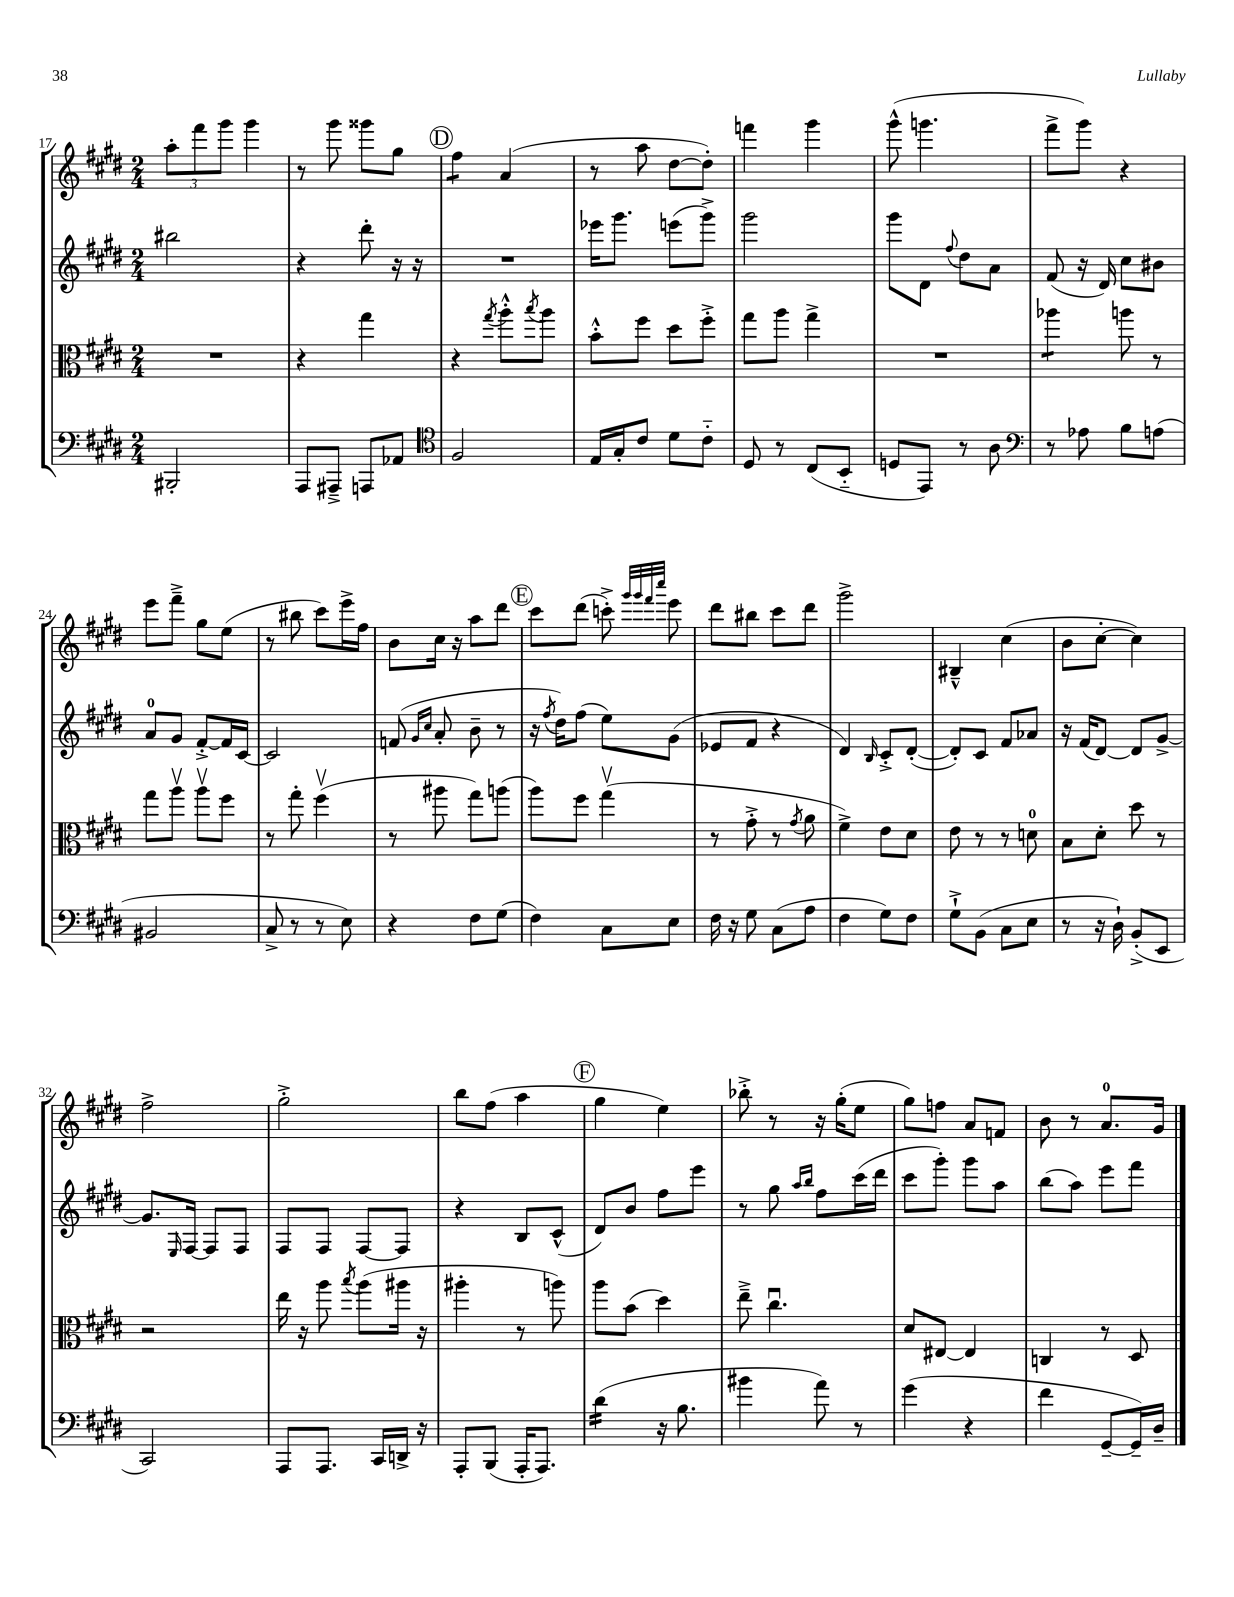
<<
\new StaffGroup <<
\new Staff = "s0" {
    \clef treble \key e \major \numericTimeSignature \time 2/4
    \tuplet 3/2 { a''8-. fis'''8 gis'''8 } gis'''4 |
    r8 gis'''8 gisis'''8 gis''8 |
    \mark \markup { \circle "D" } fis''4:8 a'4( |
    r8 a''8 dis''8~ dis''8-.) |
    f'''4 gis'''4 |
    gis'''8-^( g'''4. |
    fis'''8-> gis'''8) r4 |
    e'''8 fis'''8---> gis''8 e''8( |
    r8 bis''8 cis'''8) e'''16-> fis''16 |
    b'8 cis''16 r16 a''8 dis'''8 |
    \mark \markup { \circle "E" } cis'''8 dis'''8( c'''8-.->) \grace { gis'''32 gis'''32 fis'''32 cis''''32 } e'''8 |
    dis'''8 bis''8 cis'''8 dis'''8 |
    gis'''2-> |
    bis4---^ cis''4( |
    b'8 cis''8~-. cis''4) |
    fis''2-> |
    gis''2-.-> |
    b''8 fis''8( a''4 |
    \mark \markup { \circle "F" } gis''4 e''4) |
    bes''8-.-> r8 r16 gis''16-.( e''8 |
    gis''8) f''8 a'8 f'8 |
    b'8 r8 a'8.-0 gis'16 \bar "|." |
}
\new Staff = "s1" {
    \clef treble \key e \major \numericTimeSignature \time 2/4
    bis''2 |
    r4 dis'''8-. r16 r16 |
    \mark \markup { \circle "D" } R2 |
    ees'''16 gis'''8. e'''8( gis'''8->) |
    gis'''2 |
    gis'''8 dis'8 \appoggiatura { fis''8 } dis''8 a'8 |
    fis'8( r16 dis'16) cis''8 bis'8 |
    a'8-0 gis'8 fis'8~-.-> fis'16 cis'16~ |
    cis'2 |
    f'8( \grace { gis'16 cis''16 } a'8-. b'8-- r8 |
    \mark \markup { \circle "E" } r16 \acciaccatura { fis''8 } dis''16) fis''8( e''8) gis'8( |
    ees'8 fis'8 r4 |
    dis'4) \grace { b16 } cis'8-.-> dis'8~-.( |
    dis'8-.) cis'8 fis'8 aes'8 |
    r16 fis'16( dis'8~) dis'8 gis'8~-> |
    gis'8. \grace { e16 } fis16~ fis8 fis8 |
    fis8 fis8 fis8~ fis8 |
    r4 b8 cis'8-^( |
    \mark \markup { \circle "F" } dis'8) b'8 fis''8 e'''8 |
    r8 gis''8 \grace { a''16 b''16 } fis''8 cis'''16( dis'''16 |
    cis'''8 gis'''8-.) gis'''8 a''8 |
    b''8( a''8) e'''8 fis'''8 \bar "|." |
}
\new Staff = "s2" {
    \clef alto \key e \major \numericTimeSignature \time 2/4
    R2 |
    r4 gis''4 |
    \mark \markup { \circle "D" } r4 \acciaccatura { gis''8 } a''8-.-^ \acciaccatura { b''8 } a''8 |
    b'8-.-^ fis''8 dis''8 fis''8-.-> |
    gis''8 a''8 gis''4-> |
    R2 |
    aes''4:8 a''8 r8 |
    gis''8 a''8\upbow a''8\upbow fis''8 |
    r8 gis''8-. fis''4\upbow( |
    r8 ais''8 gis''8) a''8( |
    \mark \markup { \circle "E" } a''8) fis''8 gis''4\upbow( |
    r8 gis'8-.-> r8 \acciaccatura { gis'8 } a'8 |
    fis'4->) e'8 dis'8 |
    e'8 r8 r8 d'8-0 |
    b8 dis'8-. dis''8 r8 |
    r2 |
    e''16 r16 a''8 \acciaccatura { b''8 } a''8( ais''16 r16 |
    ais''4-. r8 a''8) |
    \mark \markup { \circle "F" } a''8 b'8( dis''4) |
    e''8---> cis''4.\downbow |
    dis'8 eis8~ eis4 |
    c4 r8 dis8 \bar "|." |
}
\new Staff = "s3" {
    \clef bass \key e \major \numericTimeSignature \time 2/4
    bis,,2-. |
    a,,8 ais,,8---> a,,8 aes,8 |
    \mark \markup { \circle "D" } \clef tenor fis2 |
    e16 gis16-. cis'8 dis'8 cis'8-_ |
    dis8 r8 cis8( b,8-_ |
    d8 e,8) r8 a8 |
    \clef bass r8 aes8 b8 a8( |
    bis,2 |
    cis8-> r8 r8 e8) |
    r4 fis8 gis8( |
    \mark \markup { \circle "E" } fis4) cis8 e8 |
    fis16 r16 gis8 cis8( a8 |
    fis4 gis8) fis8 |
    gis8-!-> b,8( cis8 e8 |
    r8 r16 dis16-!) b,8-.->( e,8 |
    cis,2) |
    a,,8 a,,8. cis,16 d,16-> r16 |
    a,,8-. b,,8( a,,16-. a,,8.) |
    \mark \markup { \circle "F" } dis'4:16( r16 b8. |
    bis'4 a'8) r8 |
    gis'4( r4 |
    fis'4 gis,8~-- gis,16--) dis16-- \bar "|." |
}
>>
>>
\layout { \context { \Score currentBarNumber = #17 } }
